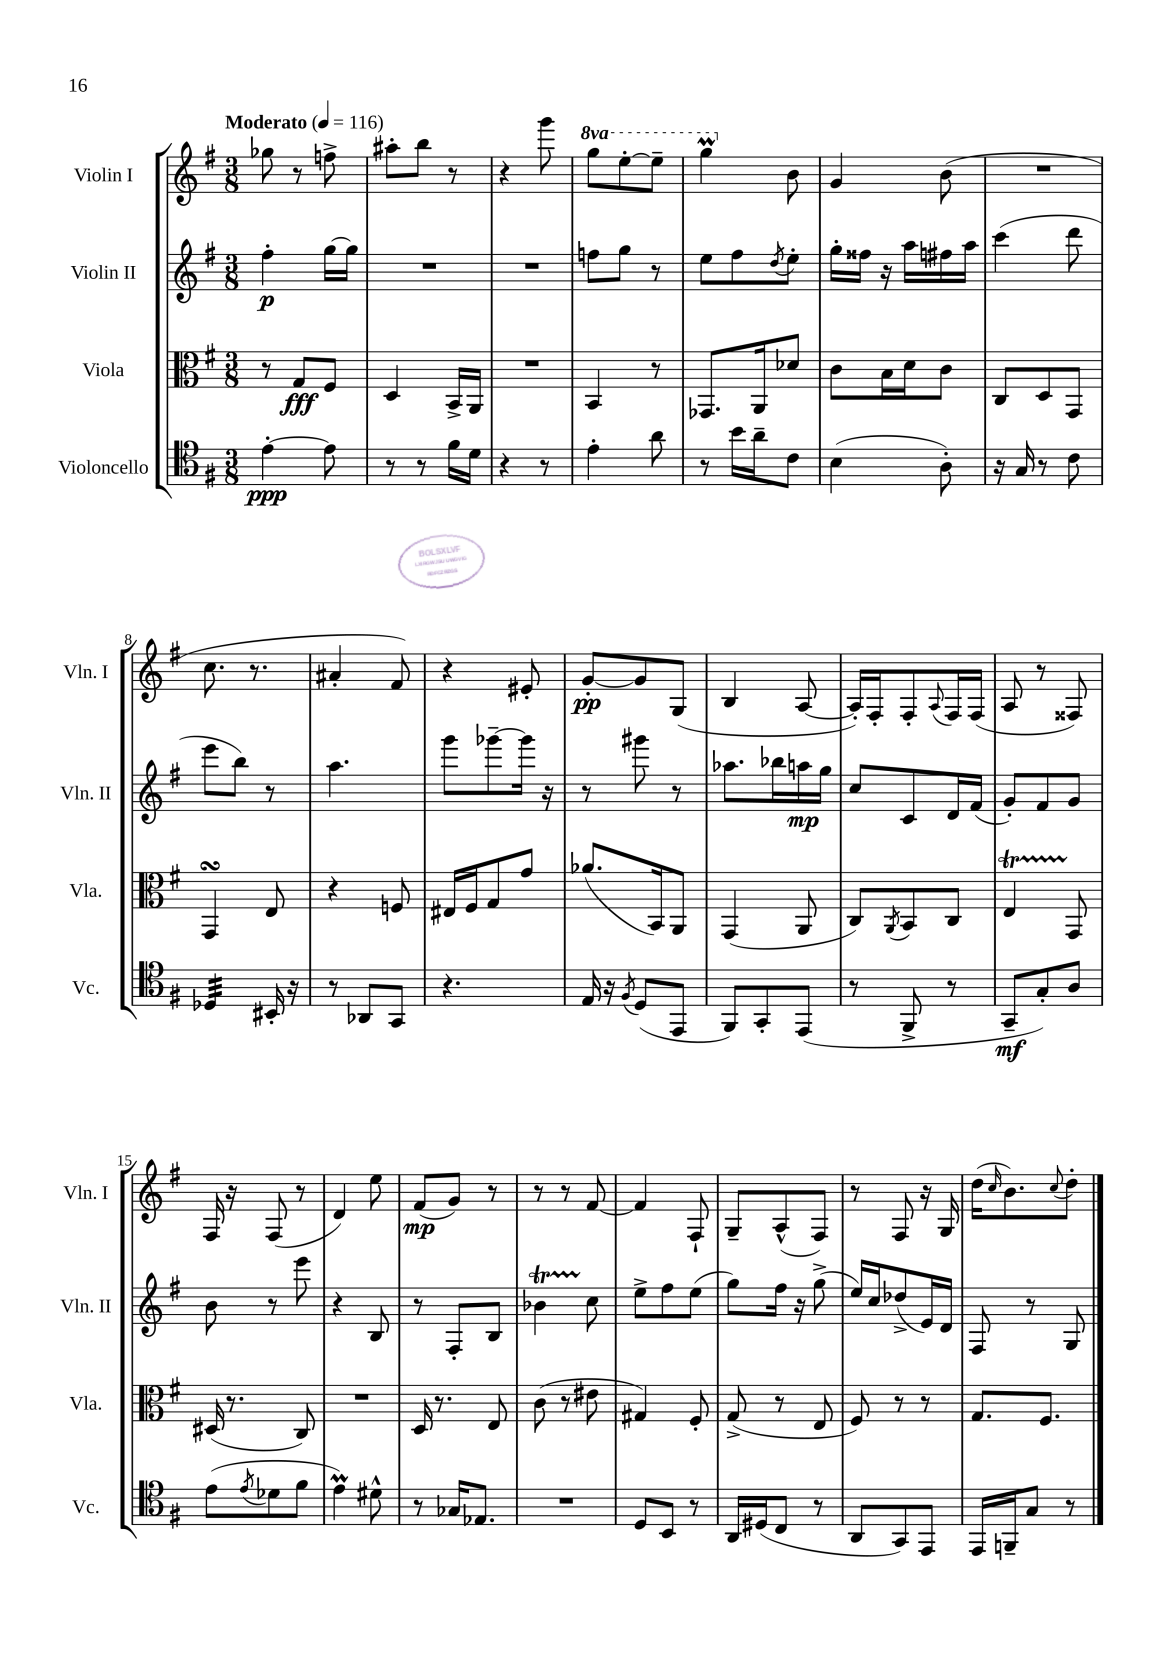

**kern	**kern	**kern	**kern
*staff4	*staff3	*staff2	*staff1
*clefC4	*clefC3	*clefG2	*clefG2
*k[f#]	*k[f#]	*k[f#]	*k[f#]
*M3/8	*M3/8	*M3/8	*M3/8
*MM116	*MM116	*MM116	*MM116
[4e'\	8r	4ff#'\	8gg-\
.	8G/L	.	8r
8e\]	8F#/J	[16gg\LL	8ff^\
.	.	16gg\]JJ	.
=	=	=	=
8r	4D/	4.r	8aa#'\L
8r	.	.	8bb\J
16f#\LL	16BB^/LL	.	8r
16d\JJ	16AA/JJ	.	.
=	=	=	=
4r	4.r	4.r	4r
8r	.	.	8ggg\
=	=	=	=
4e'\	4BB/	8ff\L	8ggg\L
.	.	8gg\J	[8eee'\
8a\	8r	8r	8eee~\]J
=	=	=	=
8r	8.GG-/L	8ee\L	4ggg\
16b\LL	.	8ff#\	.
16a~\J	16AA/k	.	.
.	.	8qdd/	.
8c\J	8d-/J	8ee'\J	8b\
=	=	=	=
(4B\	8c\L	16gg'\LL	4g/
.	.	16ff##\JJ	.
.	16B\L	16r	.
.	16d\J	16aa\LL	.
8A'\)	8c\J	16ff#\	(8b\
.	.	16aa\JJ	.
=	=	=	=
16r	8C/L	(4ccc\	4.r
16G/	.	.	.
8r	8D/	.	.
8c\	8GG/J	8ddd\	.
=	=	=	=
4D-/	4GG/	8eee\L	8.cc\
.	.	8bb\J)	.
.	.	.	8.r
16BB#'/	8E/	8r	.
16r	.	.	.
=	=	=	=
8r	4r	4.aa\	4a#'/
8AA-/L	.	.	.
8GG/J	8F/	.	8f#/)
=	=	=	=
4.r	16E#/LL	8ggg\L	4r
.	16F#/J	.	.
.	8G/	[8ggg-~\	.
.	8g/J	16ggg-\]Jk	8e#'/
.	.	16r	.
=	=	=	=
16E/	(8.a-/L	8r	[8g'/L
16r	.	.	.
8qF#/	.	.	.
(8D/L	.	8ggg#\	8g/]
.	16BB/k)	.	.
8EE/J	8AA/J	8r	(8G/J
=	=	=	=
8FF#/L)	(4GG/	8.aa-\L	4B/
8GG'/	.	.	.
.	.	16bb-\L	.
(8EE/J	8AA/	16aa\	[8A/
.	.	16gg\JJ	.
=	=	=	=
8r	8C/L)	8cc/L	16A'/]LL)
.	.	.	16F#'/J
.	8qAA/	.	.
8FF#^/	8BB/	8c/	8F#'/
.	.	.	8qqA/
8r	8C/J	16d/L	16F#/L
.	.	(16f#/JJ	(16F#/JJ
=	=	=	=
8GG~/L	4E/	8g'/L)	8A/
8G'/)	.	8f#/	8r
8A/J	8GG/	8g/J	8F##/)
=	=	=	=
(8e\L	(16D#/	8b\	16F#/
.	8.r	.	16r
8qe/	.	.	.
8d-\	.	8r	(8F#/
8f#\J	8C/)	8eee\	8r
=	=	=	=
4e\)	4.r	4r	4d/)
8d#^^\	.	8B/	8ee\
=	=	=	=
8r	16D/	8r	(8f#/L
.	8.r	.	.
16G-/LK	.	8F#'/L	8g/J)
8.E-/J	.	.	.
.	8E/	8B/J	8r
=	=	=	=
4.r	(8c\	4b-\	8r
.	8r	.	8r
.	8e#\	8cc\	[8f#/
=	=	=	=
8D/L	4G#/)	8ee^\L	4f#/]
8BB/J	.	8ff#\	.
8r	8F#'/	(8ee\J	8F#`/
=	=	=	=
16AA/LL	(8G^/	8gg\L)	8G~/L
(16D#/J	.	.	.
8C/J	8r	16ff#\Jk	(8A^^/
.	.	16r	.
8r	8E/	(8gg^\	8F#/J)
=	=	=	=
8AA/L	8F#/)	16ee/LL)	8r
.	.	16cc/J	.
8GG/)	8r	(8dd-^/	8F#/
8EE/J	8r	16e/L)	16r
.	.	16d/JJ	16G/
=	=	=	=
16EE/LL	8.G/L	8F#/	(16dd\LK
.	.	.	16qqcc/
16FF~/J	.	.	8.b\)
8G/J	.	8r	.
.	8.F#/J	.	.
.	.	.	8qqcc/
8r	.	8G/	8dd'\J
==	==	==	==
*-	*-	*-	*-
